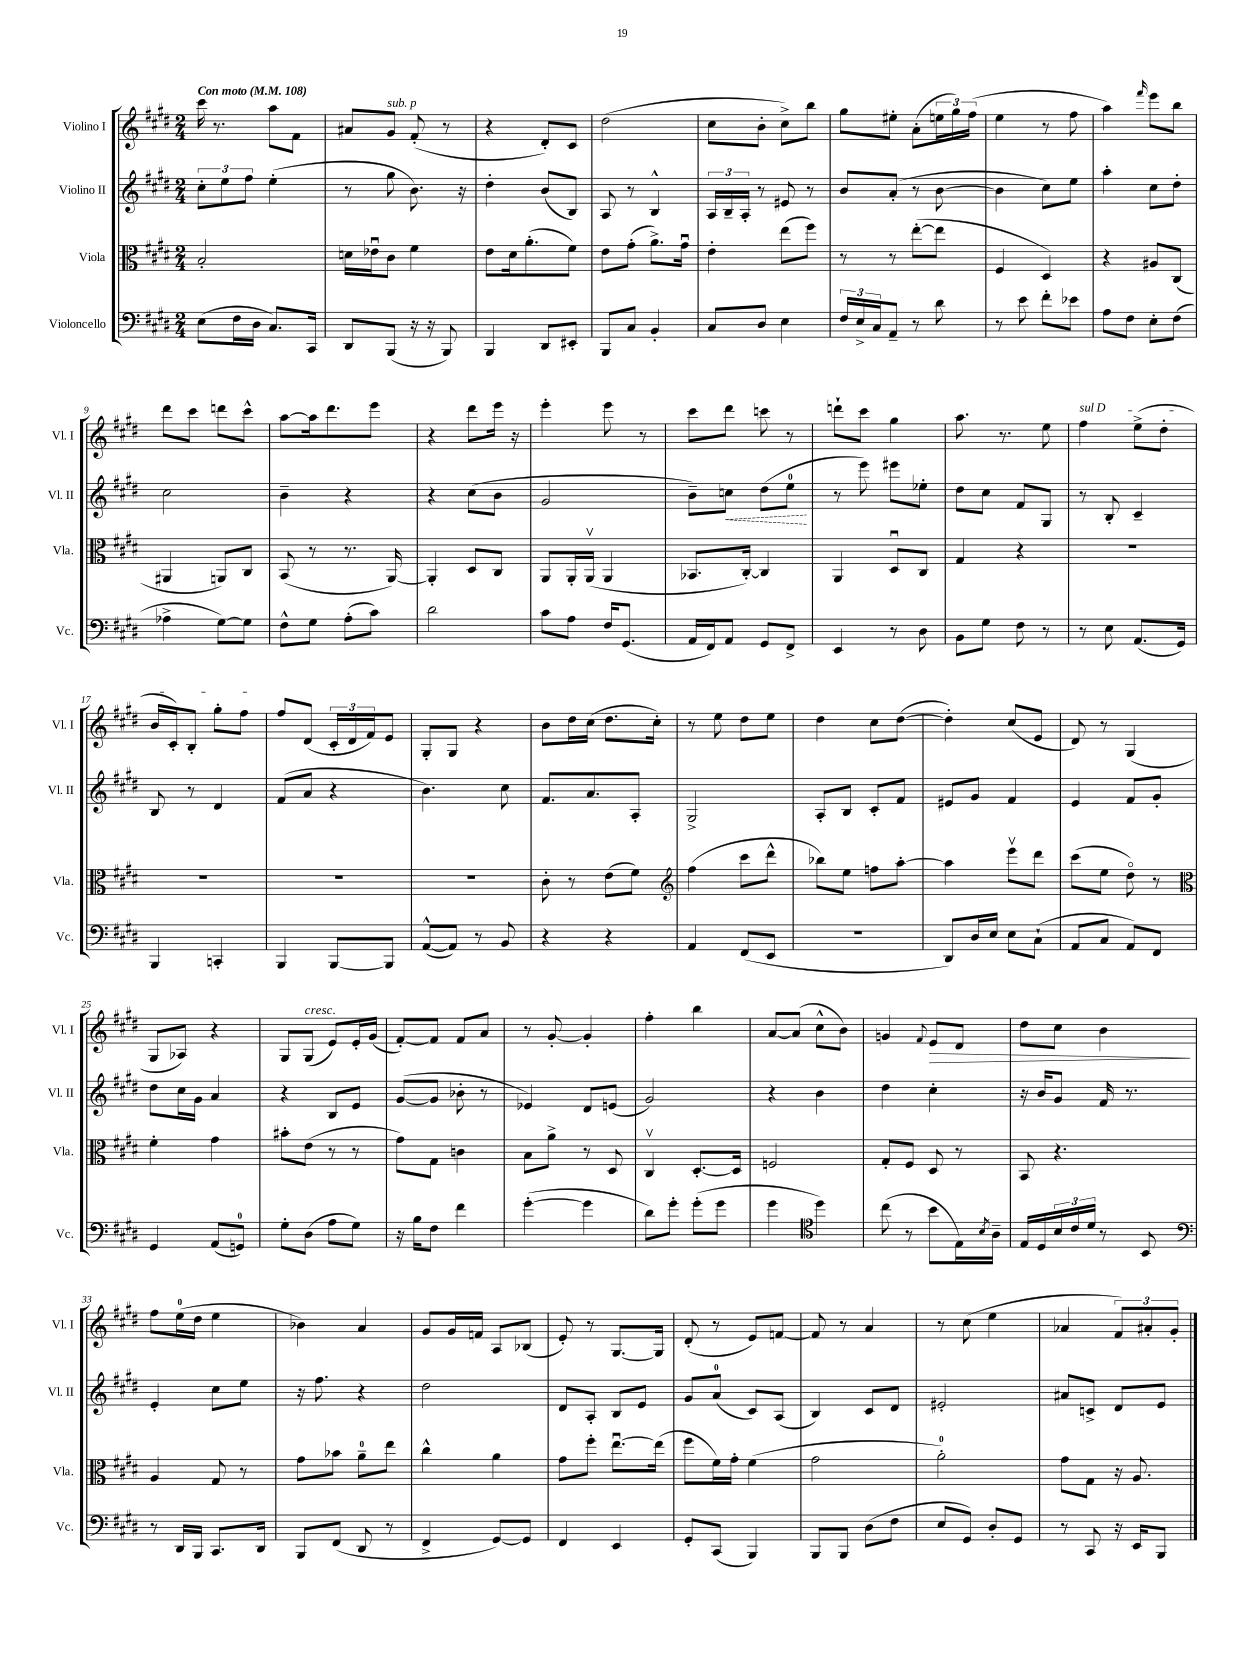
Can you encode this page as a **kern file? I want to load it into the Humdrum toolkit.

**kern	**kern	**kern	**dynam	**kern	**dynam
*part4	*part3	*part2	*part2	*part1	*part1
*staff4	*staff3	*staff2	*staff2	*staff1	*staff1
*I"Violoncello	*I"Viola	*I"Violino II	*	*I"Violino I	*
*I'Vc.	*I'Vla.	*I'Vl. II	*	*I'Vl. I	*
*clefF4	*clefC3	*clefG2	*	*clefG2	*
*k[f#c#g#d#]	*k[f#c#g#d#]	*k[f#c#g#d#]	*	*k[f#c#g#d#]	*
*M2/4	*M2/4	*M2/4	*	*M2/4	*
*MM108	*MM108	*MM108	*	*MM108	*
=1	=1	=1	=1	=1	=1
!	!	!	!	!LO:TX:a:B:t=Con moto	!
(8E\L	2B'/	12cc#'\L	.	16ccc#\	.
.	.	.	.	8.r	.
.	.	12ee\	.	.	.
16F#\L	.	.	.	.	.
.	.	12ff#\J	.	.	.
16D#\JJ	.	.	.	.	.
8.C#/L)	.	(4ee'\	.	8aa\L	.
.	.	.	.	8f#\J	.
16CC#/Jk	.	.	.	.	.
=2	=2	=2	=2	=2	=2
8DD#/L	16dn\LL	8r	.	8a#X/L	.
.	16e-Xu\J	.	.	.	.
!	!	!	!	!LO:TX:a:i:t=sub. p	!
(8BBB/J	8c#\J	8gg#\	.	8g#/J	.
16r	4f#\	8.b\)	.	(8f#'/	.
16r	.	.	.	.	.
8BBB/)	.	.	.	8r	.
.	.	16r	.	.	.
=3	=3	=3	=3	=3	=3
4BBB/	8e\L	4dd#'\	.	4r	.
.	16d#\k	.	.	.	.
.	(8.a'\	.	.	.	.
8DD#/L	.	(8b/L	.	8d#'/L)	.
8EE#X'/J	8f#\J)	8B/J)	.	8c#/J	.
=4	=4	=4	=4	=4	=4
8BBB/L	8e\L	8A/	.	(2dd#\	.
8C#/J	(8g#'\J	8r	.	.	.
4BB'/	8.a^\L)	4B^^/	.	.	.
.	16g#u\Jk	.	.	.	.
=5	=5	=5	=5	=5	=5
8C#/L	4e'\	24A/LL	.	8cc#\L	.
.	.	24B~/	.	.	.
.	.	24A'/JJ	.	.	.
8D#/J	.	8r	.	8b'\J	.
4E\	(8ee\L	8e#X/	.	8cc#^\L)	.
.	8ff#\J)	8r	.	8bb\J	.
=6	=6	=6	=6	=6	=6
24F#/LL	8r	8b/L	.	8gg#\L	.
24E^/	.	.	.	.	.
24C#/J	.	.	.	.	.
8AA~/J	8r	(8a'/J	.	8ee#X'\J	.
8r	([8ee'\L	8r	.	(8a'\L	.
8d#\	8ee\J]	[8b\	.	24een\L	.
.	.	.	.	24gg#\)	.
.	.	.	.	(24ff#\JJ	.
=7	=7	=7	=7	=7	=7
8r	4F#/	4b\]	.	4ee\	.
8e\	.	.	.	.	.
8f#'\L	4D#/)	8cc#\L)	.	8r	.
8e-X\J	.	8ee\J	.	8ff#\	.
=8	=8	=8	=8	=8	=8
8A\L	4r	4aa'\	.	4aa\)	.
8F#\J	.	.	.	.	.
.	.	.	.	16qqfff#/	.
8E'\L	8A#X/L	8cc#\L	.	8eee\L	.
(8F#\J	(8C#/J	8dd#'\J	.	8bb\J	.
!!LO:LB:g=z
=9	=9	=9	=9	=9	=9
4A-X^\	4AA#X/	2cc#\	.	8ddd#\L	.
.	.	.	.	8ccc#\J	.
[8G#\L)	8AAn/L)	.	.	8dddn\L	.
8G#\J]	8C#/J	.	.	8ccc#^^\J	.
=10	=10	=10	=10	=10	=10
8F#^^\L	(8BB/	4b~\	.	[8aa\L	.
8G#\J	8r	.	.	16aa\k]	.
.	.	.	.	8.ddd#\	.
(8A'\L	8.r	4r	.	.	.
8c#\J)	.	.	.	8eee\J	.
.	[16AA/)	.	.	.	.
=11	=11	=11	=11	=11	=11
2d#\	4AA'/]	4r	.	4r	.
.	8D#/L	(8cc#\L	.	8ddd#\L	.
.	8C#/J	8b\J	.	16eee\Jk	.
.	.	.	.	16r	.
=12	=12	=12	=12	=12	=12
8c#\L	8AA/L	2g#/	.	4eee'\	.
8A\J	16AA'/L	.	.	.	.
.	(16AAv/JJ	.	.	.	.
16F#/KL	4AA/	.	.	8eee\	.
(8.GG#/J	.	.	.	.	.
.	.	.	.	8r	.
=13	=13	=13	=13	=13	=13
16AA/LL	8.BB-X/L	8b~\L)	.	8ccc#\L	.
16FF#/J)	.	.	.	.	.
!	!	!	!LO:HP:b	!	!
8AA/J	.	8ccn\J	<	8ddd#\J	.
.	[16C#'/Jk)	.	.	.	.
8GG#/L	4C#/]	(8dd#\L	.	8cccn\	.
8FF#^/J	.	8ee\J	.	8r	.
.	.	.	[	.	.
=14	=14	=14	=14	=14	=14
4EE/	4AA/	8r	.	8dddn`\L	.
.	.	8eee\)	.	8ccc#\J	.
8r	8D#u/L	8eee#X\L	.	4gg#\	.
8D#\	8C#/J	8ee-X'\J	.	.	.
=15	=15	=15	=15	=15	=15
8BB\L	4G#/	8dd#\L	.	8.aa\	.
8G#\J	.	8cc#\J	.	.	.
.	.	.	.	8.r	.
8F#\	4r	8f#/L	.	.	.
8r	.	8G#/J	.	8ee\	.
=16	=16	=16	=16	=16	=16
!	!	!	!	!LO:TX:a:i:t=sul D	!
8r	2r	8r	.	4ff#\	.
8E\	.	8B'/	.	.	.
(8.AA/L	.	4c#~/	.	(8ee^\L	.
.	.	.	.	8dd#'\J	.
16GG#/Jk)	.	.	.	.	.
!!LO:LB:g=z
=17	=17	=17	=17	=17	=17
4BBB/	2r	8B/	.	16b/LL	.
.	.	.	.	16c#'/J)	.
.	.	8r	.	8B'/J	.
4CCn'/	.	4d#/	.	8gg#'\L	.
.	.	.	.	8ff#\J	.
=18	=18	=18	=18	=18	=18
4BBB/	2r	(8f#/L	.	8ff#/L	.
.	.	8a/J	.	(8d#/J	.
[8BBB/L	.	4r	.	24c#'/LL	.
.	.	.	.	24d#/	.
.	.	.	.	24f#/J)	.
8BBB/J]	.	.	.	8e/J	.
=19	=19	=19	=19	=19	=19
([8AA^^/L	2r	4.b\)	.	8G#'/L	.
8AA/J])	.	.	.	8G#/J	.
8r	.	.	.	4r	.
8BB/	.	8cc#\	.	.	.
=20	=20	=20	=20	=20	=20
4r	8c#'\	8.f#/L	.	8b\L	.
.	8r	.	.	16dd#\L	.
.	.	8.a/	.	(16cc#\JJ	.
4r	(8e\L	.	.	8.dd#\L	.
.	8f#\J)	8A'/J	.	.	.
.	.	.	.	16cc#'\Jk)	.
=21	=21	=21	=21	=21	=21
*	*clefG2	*	*	*	*
4AA/	(4ff#\	2G#^/	.	8r	.
.	.	.	.	8ee\	.
(8FF#/L	8ccc#\L	.	.	8dd#\L	.
8EE/J	8ddd#^^\J	.	.	8ee\J	.
=22	=22	=22	=22	=22	=22
2r	8bb-X\L)	8A'/L	.	4dd#\	.
.	8ee\J	8B/J	.	.	.
.	8ffn\L	8c#'/L	.	8cc#\L	.
.	[8aa'\J	8f#/J	.	([8dd#\J	.
=23	=23	=23	=23	=23	=23
8DD#/L)	4aa\]	8e#X/L	.	4dd#'\])	.
16D#/L	.	8g#/J	.	.	.
16E/JJ	.	.	.	.	.
8E\L	8eeev\L	4f#/	.	(8cc#/L	.
(8C#`\J	8ddd#\J	.	.	8e/J	.
=24	=24	=24	=24	=24	=24
8AA/L	(8ccc#\L	4e/	.	8d#/)	.
8C#/J	8ee\J	.	.	8r	.
8AA/L)	8dd#\)	8f#/L	.	(4G#/	.
8FF#/J	8r	8g#'/J	.	.	.
!!LO:LB:g=z
=25	=25	=25	=25	=25	=25
*	*clefC3	*	*	*	*
4GG#/	4f#'\	8dd#\L	.	8G#/L	.
.	.	16cc#\L	.	8A-X/J)	.
.	.	16g#\JJ	.	.	.
(8AA/L	4g#\	4a/	.	4r	.
8GGn/J)	.	.	.	.	.
=26	=26	=26	=26	=26	=26
8G#'\L	8b#X'\L	4r	.	8G#/L	.
!	!	!	!	!LO:TX:a:i:t=cresc.	!
(8D#\J	(8e\J	.	.	(8G#/J	.
8A\L	8r	8B/L	.	8e/L)	.
8G#\J)	8r	8e/J	.	16e'/L	.
.	.	.	.	(16g#/JJ	.
=27	=27	=27	=27	=27	=27
16r	8g#\L)	([8g#/L	.	[8f#'/L)	.
16B\KL	.	.	.	.	.
8F#\J	8G#\J	8g#/J]	.	8f#/J]	.
4f#\	4cn\	8b-X'\	.	8f#/L	.
.	.	8r	.	8a/J	.
=28	=28	=28	=28	=28	=28
([4g#'\	8B\L	4e-X/)	.	8r	.
.	8a^\J	.	.	[8g#'/	.
4g#\]	8r	8d#/L	.	4g#'/]	.
.	8D#/	(8en/J	.	.	.
=29	=29	=29	=29	=29	=29
8d#\L)	4C#v/	2g#/)	.	4ff#'\	.
8g#'\J	.	.	.	.	.
(8g#'\L	[8.D#'/L	.	.	4bb\	.
8g#\J	.	.	.	.	.
.	16D#/Jk]	.	.	.	.
=30	=30	=30	=30	=30	=30
4g#\	2Fn/	4r	.	[8a/L	.
.	.	.	.	(8a/J]	.
*clefC4	*	*	*	*	*
4dd#\)	.	4b\	.	8cc#^^\L	.
.	.	.	.	8b\J)	.
=31	=31	=31	=31	=31	=31
(8cc#\	8G#'/L	4dd#\	.	4gn/	.
8r	8F#/J	.	.	.	.
.	.	.	.	8qqf#/	.
!	!	!	!	!	!LO:HP:b
8b\L	8D#/	4cc#'\	.	8e/L	>
16E\L)	8r	.	.	8d#/J	.
8qB/	.	.	.	.	.
16A~\JJ	.	.	.	.	.
=32	=32	=32	=32	=32	=32
16E/LL	8BB/	16r	.	8dd#\L	.
16D#/	.	16b/KL	.	.	.
24B/	4.r	8g#/J	.	8cc#\J	.
24c#/	.	.	.	.	.
24d#/JJ	.	.	.	.	.
8r	.	16f#/	.	4b\	.
.	.	8.r	.	.	.
8BB/	.	.	.	.	.
.	.	.	.	.	]
!!LO:LB:g=z
=33	=33	=33	=33	=33	=33
*clefF4	*	*	*	*	*
8r	4A/	4e'/	.	8ff#\L	.
16DD#/LL	.	.	.	(16ee\L	.
16BBB/JJ	.	.	.	16dd#\JJ	.
8.CC#/L	8G#/	8cc#\L	.	4ee\	.
.	8r	8ee\J	.	.	.
16DD#/Jk	.	.	.	.	.
=34	=34	=34	=34	=34	=34
8BBB/L	8g#\L	16r	.	4b-X\)	.
.	.	8.ff#\	.	.	.
(8FF#/J	8b-X\J	.	.	.	.
8DD#/	8a~\L	4r	.	4a/	.
8r	8ee\J	.	.	.	.
=35	=35	=35	=35	=35	=35
4FF#^/	4cc#^^\	2dd#\	.	8g#/L	.
.	.	.	.	16g#/L	.
.	.	.	.	16fn/JJ	.
[8GG#/L)	4a\	.	.	8A/L	.
8GG#/J]	.	.	.	(8B-X/J	.
=36	=36	=36	=36	=36	=36
4FF#/	8g#\L	8d#/L	.	8e'/)	.
.	8ff#'\J	8A'/J	.	8r	.
4EE/	[8.eeu\L	8B/L	.	[8.G#/L	.
.	.	8e/J	.	.	.
.	(16ee\Jk]	.	.	16G#/Jk]	.
=37	=37	=37	=37	=37	=37
8GG#'/L	8ff#\L	8g#/L	.	(8d#'/	.
(8CC#/J	16f#\L)	(8a/J	.	8r	.
.	16g#'\JJ	.	.	.	.
4BBB/)	(4f#\	8c#/L)	.	8e/L)	.
.	.	(8A/J	.	[8fn/J	.
=38	=38	=38	=38	=38	=38
8BBB/L	2g#\	4B/)	.	8f/]	.
8BBB/J	.	.	.	8r	.
(8D#\L	.	8c#/L	.	4a/	.
8F#\J	.	8d#/J	.	.	.
=39	=39	=39	=39	=39	=39
8E/L	2a'\)	2e#X'/	.	8r	.
8GG#/J)	.	.	.	(8cc#\	.
8D#'/L	.	.	.	4ee\	.
8GG#/J	.	.	.	.	.
=40	=40	=40	=40	=40	=40
8r	8g#\L	8a#X/L	.	4a-X/	.
8CC#/	8G#\J	8cn^/J	.	.	.
16r	16r	8d#/L	.	12f#/L)	.
16EE/KL	8.A/	.	.	.	.
.	.	.	.	12a#X'/	.
8BBB/J	.	8e/J	.	.	.
.	.	.	.	12g#'/J	.
==	==	==	==	==	==
*-	*-	*-	*-	*-	*-
